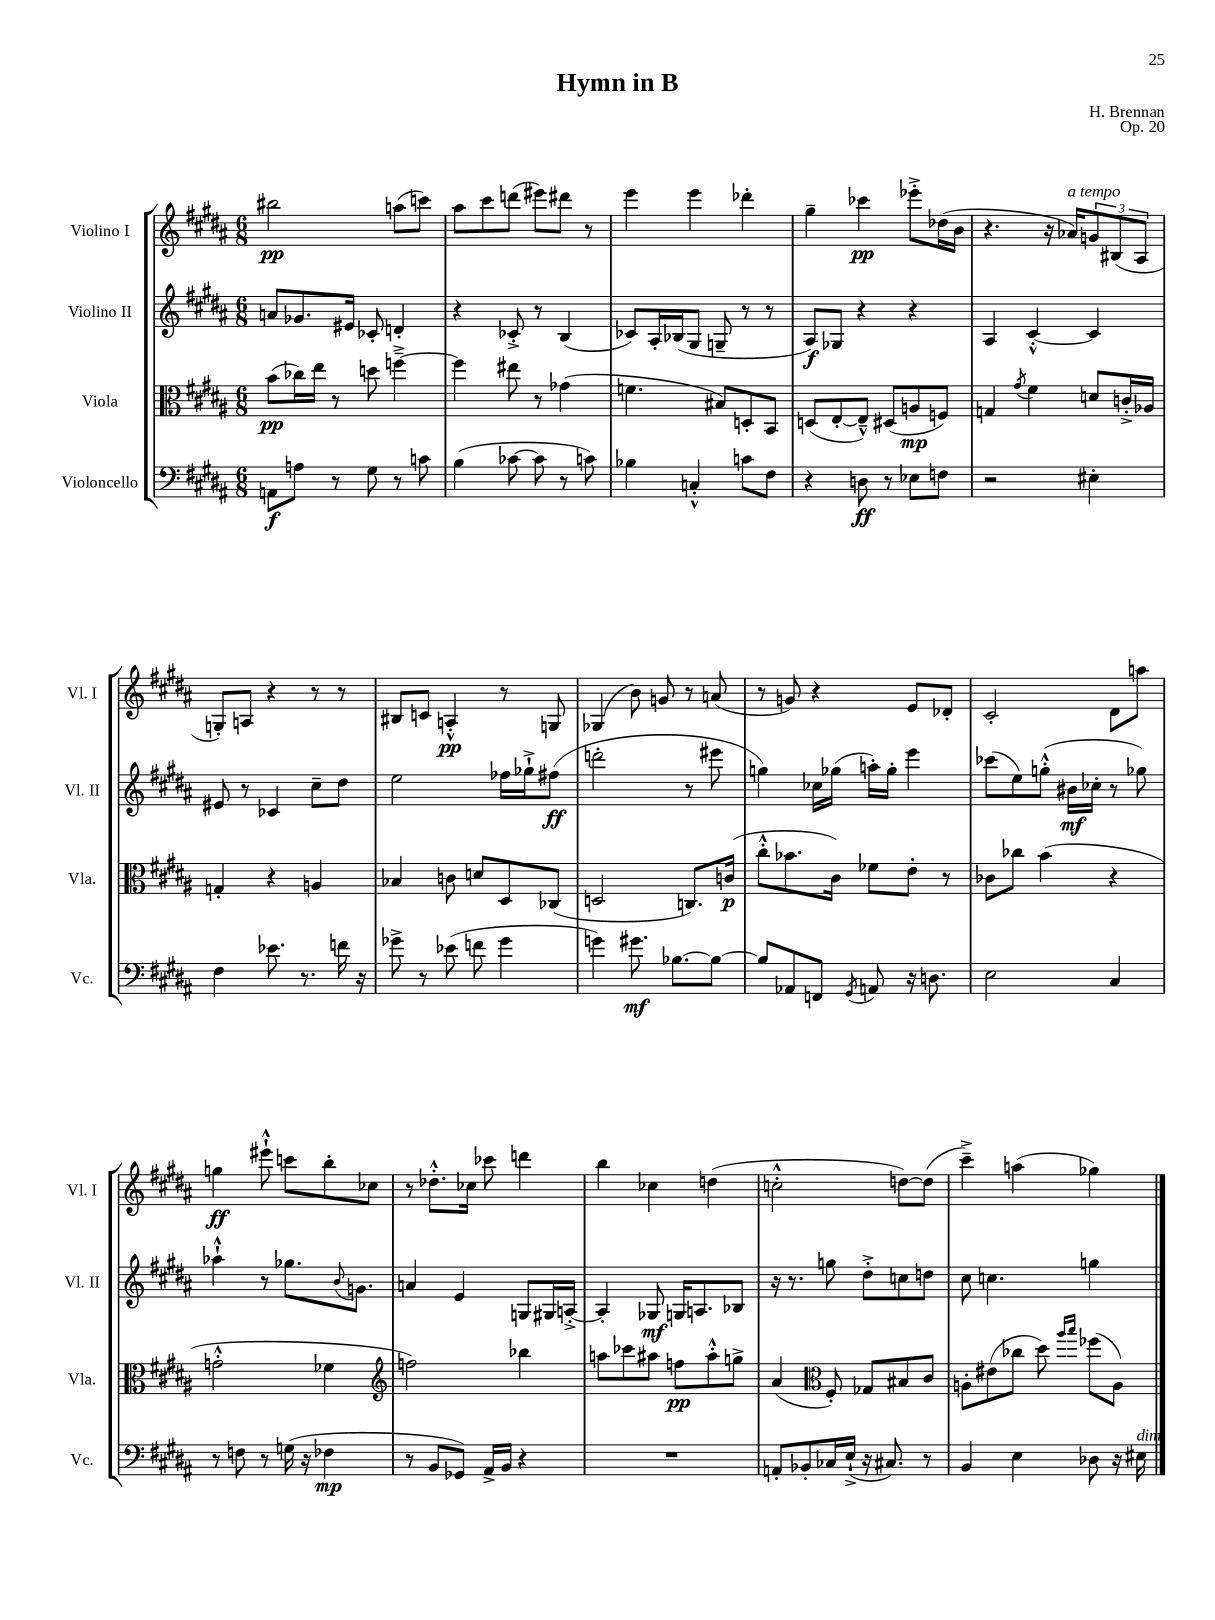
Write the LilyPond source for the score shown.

\header { title = "Hymn in B" composer = "H. Brennan" opus = "Op. 20" }
<<
\new StaffGroup <<
\new Staff = "s0" \with { instrumentName = "Violino I" shortInstrumentName = "Vl. I" } {
    \clef treble \key b \major \numericTimeSignature \time 6/8
    bis''2\pp a''8( c'''8) |
    ais''8 cis'''8 d'''8( eis'''8) dis'''8 r8 |
    e'''4 e'''4 des'''4-. |
    gis''4-- ces'''4\pp ees'''8-.-> des''16( b'16 |
    r4. r16 aes'16^\markup { \italic "a tempo" }) \tuplet 3/2 { g'8 bis8( ais8 } |
    g8-.) a8 r4 r8 r8 |
    bis8 c'8 a4-.-^\pp r8 g8 |
    ges4( b'8) g'8 r8 a'8( |
    r8 g'8) r4 e'8 des'8-. |
    cis'2-. dis'8 a''8 |
    g''4\ff eis'''8-!-^ c'''8 b''8-. ces''8 |
    r8 des''8.-.-^ ces''16 ces'''8 d'''4 |
    b''4 ces''4 d''4( |
    c''2-.-^ d''8~) d''8( |
    cis'''4--->) a''4( ges''4) \bar "|." |
}
\new Staff = "s1" \with { instrumentName = "Violino II" shortInstrumentName = "Vl. II" } {
    \clef treble \key b \major \numericTimeSignature \time 6/8
    a'8 ges'8. eis'16 ces'8-. d'4-. |
    r4 ces'8-.-> r8 b4( |
    ces'8) ais16-. bes16( gis8 g8-- r8 r8 |
    ais8\f) ges8 r4 r4 |
    ais4 cis'4~-.-^ cis'4 |
    eis'8 r8 ces'4 cis''8-- dis''8 |
    e''2 fes''16 ges''16-!-> fis''8\ff( |
    d'''2-. r8 eis'''8 |
    g''4) ces''16 ges''16( a''16-.) ges''16-. e'''4 |
    ces'''8( e''8) g''8-.-^( bis'16\mf ces''16-. r8 ges''8) |
    aes''4-!-^ r8 ges''8. \appoggiatura { b'8 } g'8. |
    a'4 e'4 g8 gis16 a16~-.-> |
    a4-. ges8\mf g16 a8. bes8 |
    r16 r8. g''8 dis''8-.-> c''8 d''8 |
    cis''8 c''4. g''4 \bar "|." |
}
\new Staff = "s2" \with { instrumentName = "Viola" shortInstrumentName = "Vla." } {
    \clef alto \key b \major \numericTimeSignature \time 6/8
    b'8\pp( ces''16) e''16 r8 d''8 f''4~---> |
    f''4 eis''8 r8 ges'4( |
    f'4. bis8) d8-. b,8 |
    d8( e8~-. e8---^) dis8( a8\mp f8) |
    g4 \acciaccatura { gis'8 } fis'4 d'8 c'16-.-> aes16 |
    g4-. r4 a4 |
    bes4 c'8 d'8 dis8 ces8( |
    d2 c8.) c'16\p( |
    cis''8-.-^ bes'8. cis'16) fes'8 e'8-. r8 |
    ces'8 ces''8 b'4( r4 |
    g'2-.-^ fes'4 |
    \clef treble f''2) bes''4 |
    a''8 ces'''8 ais''8 f''8\pp ais''8-.-^ g''8-> |
    ais'4( \clef alto fis8-.) ges8 bis8 cis'8 |
    a8-. eis'8( ces''8 dis''8) \grace { ais''16 b''16 } fes''8( a8) \bar "|." |
}
\new Staff = "s3" \with { instrumentName = "Violoncello" shortInstrumentName = "Vc." } {
    \clef bass \key b \major \numericTimeSignature \time 6/8
    a,8\f a8 r8 gis8 r8 c'8 |
    b4( ces'8~ ces'8 r8 c'8) |
    bes4 c4-.-^ c'8 fis8 |
    r4 d8\ff r8 ees8 f8 |
    r2 eis4-. |
    fis4 ees'8. r8. f'16 r16 |
    ges'8-> r8 ees'8( f'8 ges'4 |
    g'4) gis'8.\mf bes8.~ bes8~ |
    bes8 aes,8 f,8 \acciaccatura { gis,8 } a,8 r16 d8. |
    e2 cis4 |
    r8 f8 r8 g16( r16 fes4\mp |
    r8 b,8 ges,8) ais,16-> b,16 r4 |
    R2. |
    a,8-. bes,8-. ces16 e16-!->( r16 cis8.) r8 |
    b,4 e4 des8 r16 eis16^\markup { \italic "dim." } \bar "|." |
}
>>
>>
\layout { \context { \Score \remove "Bar_number_engraver" } }
